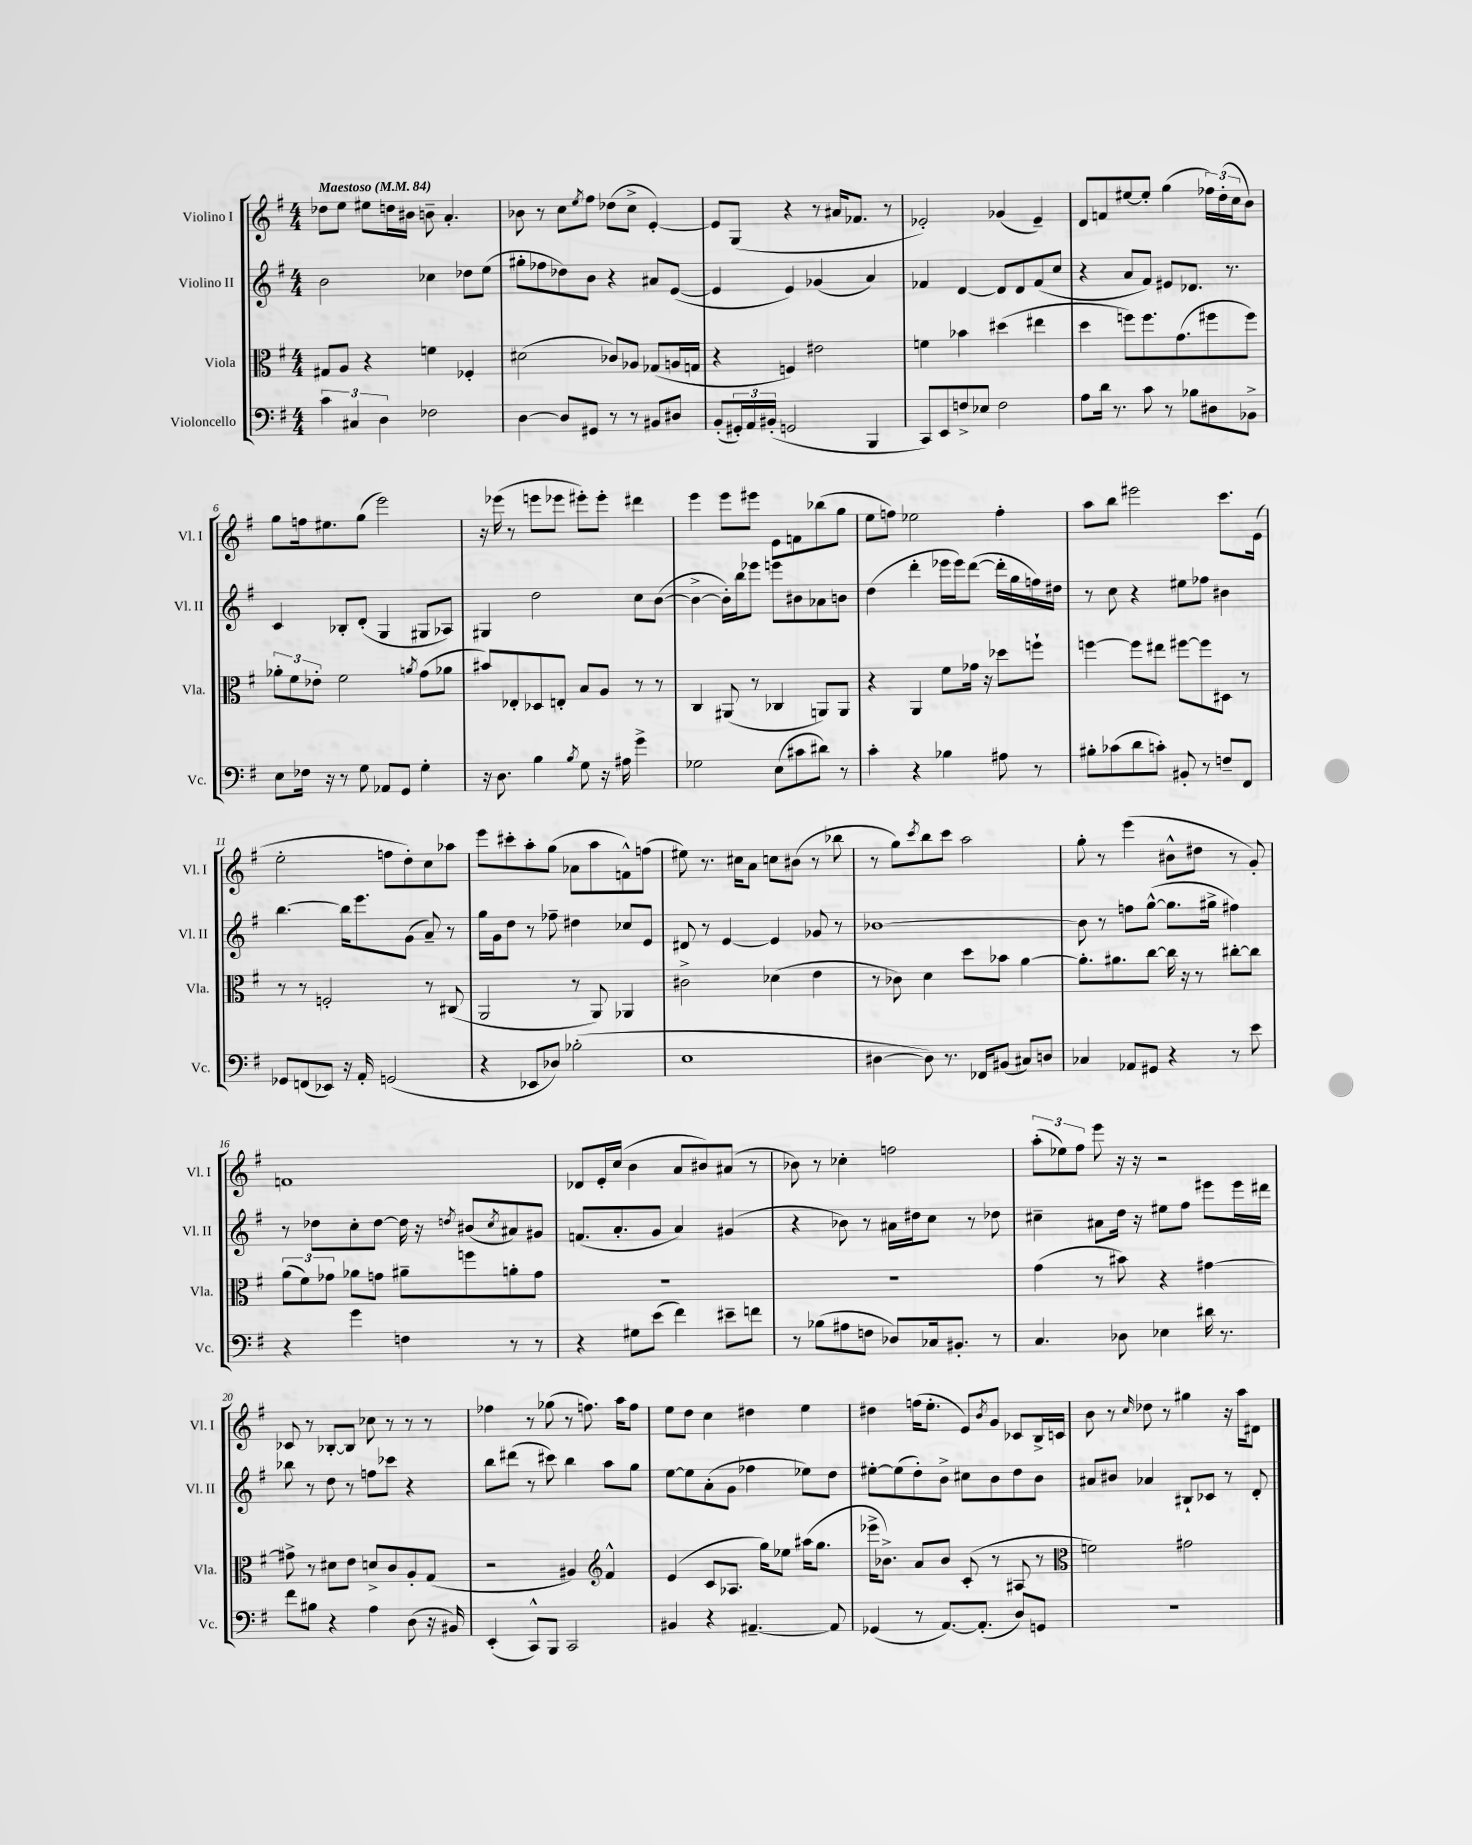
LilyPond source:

<<
\new StaffGroup <<
\new Staff = "s0" \with { instrumentName = "Violino I" shortInstrumentName = "Vl. I" } {
    \clef treble \key g \major \numericTimeSignature \time 4/4 \tempo "Maestoso" 4 = 84
    des''8 e''8 eis''8 d''16 bis'16 b'8-- a'4.-. |
    bes'8 r8 c''8 \acciaccatura { e''8 } fis''8 des''8( c''8-> e'4~-.) |
    e'8 g8( r4 r8 ais'16 fes'8. r8 |
    ees'2-.) ges'4( ees'4--) |
    d'8 f'8 eis''8~ eis''8-. g''4( \tuplet 3/2 { fes''16) d''16-.( c''16 } b'8) |
    g''8 f''16 eis''8. g''8( e'''2) |
    r16 ees'''16( r8 e'''8 ees'''8 eis'''8-.) eis'''8-. dis'''4 |
    e'''4 e'''8 eis'''8 e'8 f'8 bes''8( g''8 |
    e''8 f''8) ees''2 f''4-. |
    a''8 b''8 eis'''2 c'''8. e'16( |
    e''2-. f''8 d''8-.) c''8 aes''8 |
    e'''8 cis'''8-. a''8-. g''8( aes'8 a''8 f'8-^) f''8( |
    eis''8) r8. cis''16 a'8 c''8 bis'8( r8 bes''8 |
    r8 g''8) \acciaccatura { c'''8 } b''8 c'''8 a''2 |
    g''8-. r8 e'''4( bis'8-^ dis''8 r8 g'8-.) |
    f'1 |
    des'8 e'16-. c''16( b'4 a'8 bis'8) ais'8( r8 |
    bes'8) r8 ces''4-. f''2 |
    \tuplet 3/2 { a''8-.( ees''8) fis''8 } e'''8 r16 r16 r2 |
    ces'8 r8 bes8~-. bes8 ces''8 r8 r8 r8 |
    fes''4 r8 ges''8( r8 f''8.) a''16 f''8 |
    e''8 d''8 c''4 dis''4 e''4 |
    dis''4 f''16( e''8.-. e'8) \acciaccatura { b'8 } g'8 ces'8 b16-> c'16 |
    b'8 r8 \grace { c''16 } des''8 r8 gis''4 r16 a''16 dis'8 \bar "|." |
}
\new Staff = "s1" \with { instrumentName = "Violino II" shortInstrumentName = "Vl. II" } {
    \clef treble \key g \major \numericTimeSignature \time 4/4
    b'2 ces''4 des''8 e''8( |
    gis''8-. fes''8 des''8) b'8 r4 ais'8 e'8~( |
    e'4 e'4) ges'4( a'4) |
    fes'4 d'4~ d'8 d'8 fes'8( c''8 |
    r4 a'8 fis'8) eis'8 des'8. r8. |
    c'4 bes8-. d'8-.( g4 gis8 aes8) |
    gis4 d''2 c''8 b'8~( |
    b'4~-> b'16-.) b''16 ees'''8 e'''8 bis'8 aes'8 b'8 |
    d''4( d'''4-. ees'''16 ees'''16) d'''8~( d'''16-. g''16 f''16) dis''16 |
    r8 c''8 r4 eis''8 fes''8 bis'4 |
    b''4.~ b''16 e'''8. g'8( a'8--) r8 |
    g''16 g'16 d''8 r8 fes''8-- dis''4 ces''8 e'8 |
    dis'8 r8 e'4~ e'4 ges'8 r8 |
    bes'1~ |
    bes'8 r8 f''8 g''8~-^( g''8. gis''16-> fis''4) |
    r8 des''8 c''8-. des''8~ des''16 r16 \acciaccatura { d''8 } bis'8( \acciaccatura { c''8 } ais'8) gis'8 |
    f'8.( a'8.-. g'8 a'4) gis'4( |
    r4 bes'8) r8 ais'16 dis''16 c''8 r8 des''8 |
    cis''4-- ais'8 d''16 r16 eis''8 fis''8 eis'''8 eis'''16 dis'''16 |
    bes''8 r8 d''8 r8 f''8 ces'''8 r4 |
    b''8 dis'''8( r8 cis'''8) b''4 a''8 g''8 |
    e''8~ e''8 a'8-.( g'8 fes''4 ees''8) d''8 |
    eis''8~-. eis''8( d''8-.) b'8-> cis''8 b'8 d''8 b'8 |
    ais'8 bis'8 aes'4 bis8-! ces'8 r8 d'8-. \bar "|." |
}
\new Staff = "s2" \with { instrumentName = "Viola" shortInstrumentName = "Vla." } {
    \clef alto \key g \major \numericTimeSignature \time 4/4
    gis8 a8 r4 f'4 fes4-. |
    dis'2( ces'8) aes8 ges8( a16 g16 |
    r4 f4) eis'2 |
    f'4 bes'4 dis''4( eis''4 |
    d''4 f''8) f''8. g'8.( fis''8 fis''8) |
    \tuplet 3/2 { aes'8-. fis'8 ees'8-. } fis'2 \acciaccatura { a'8 } g'8( aes'8 |
    bis'8) ees8-. des8 e8-. b8 a8 r8 r8 |
    c4 ais,8( r8 ces4 a,8) a,8 |
    r4 a,4 fis'8 ges'16 r16 des''8 f''8-! |
    f''4~ f''8 eis''8 fis''8~ fis''8 dis8 r8 |
    r8 r8 f2-. r8 cis8( |
    a,2 r8 a,8) aes,4 |
    cis'2-> des'4( e'4 |
    r8 ces'8) d'4 d''8 bes'8 a'4~ |
    a'8.-. ais'8. c''8~ c''16 r16 r8 cis''8~-. cis''8 |
    \tuplet 3/2 { a'8( fis'8) ges'8 } aes'8 g'8 ais'8-- f''8 a'8-. g'8 |
    R1 |
    R1 |
    g'4( r8 bis'8) r4 gis'4~ |
    gis'8-> r8 dis'8 e'8 d'8-> c'8 a8-. g8( |
    r2 ais4) \clef treble fis'4-^ |
    e'4( c'8 aes8. g''16) ees''8 ais''16( g''8. |
    ees'''16-> bes'8.->) a'8 bes'8 c'8-.( r8 ais8 r8 |
    \clef alto f'2) gis'2 \bar "|." |
}
\new Staff = "s3" \with { instrumentName = "Violoncello" shortInstrumentName = "Vc." } {
    \clef bass \key g \major \numericTimeSignature \time 4/4
    \tuplet 3/2 { c'4 cis4 d4 } fes2 |
    d4~ d8 gis,8 r8 r8 bis,8 dis8 |
    b,8-.( \tuplet 3/2 { gis,16-.) a,16 bis,16-.( } g,2 b,,4 |
    c,8) e,8 f8-> ees8 f2 |
    a8 d'16 r8. c'8 r8 bes8 dis8 bes,8-> |
    e8 fes16 r16 r8 g8 aes,8 g,8 g4-. |
    r16 d8. b4 \acciaccatura { b8 } g8 r16 ais16 g'4-> |
    ges2 e8( cis'8 dis'8) r8 |
    c'4-. r4 bes4 ais8 r8 |
    bis8-. ces'8( d'8 c'8-.) bis,8-. r8 f8-- fis,8 |
    ges,8 f,8( ees,8) r16 a,16-. g,2( |
    r4 ees,8 des8) bes2-.( |
    e1 |
    dis4~ dis8) r8. fes,16 bis,8( cis8) d8 |
    ces4 aes,8 gis,8 r4 r8 e'8 |
    r4 g'4 f4 r8 r8 |
    r4 gis8 e'8( fis'4) eis'8-- f'8 |
    r8 bes8( ais8 f8 des8) ces16 bis,8.-. r8 |
    c4. des8 ees4 dis'16 r8. |
    fis'8 bis8 r4 a4 d8( r16 bis,16) |
    e,4-.( c,8-^) b,,8 c,2 |
    bis,4 r4 ais,4.~-- ais,8 |
    ges,4( r8 a,8.~) a,8.-.( d8) g,8 |
    R1 \bar "|." |
}
>>
>>
